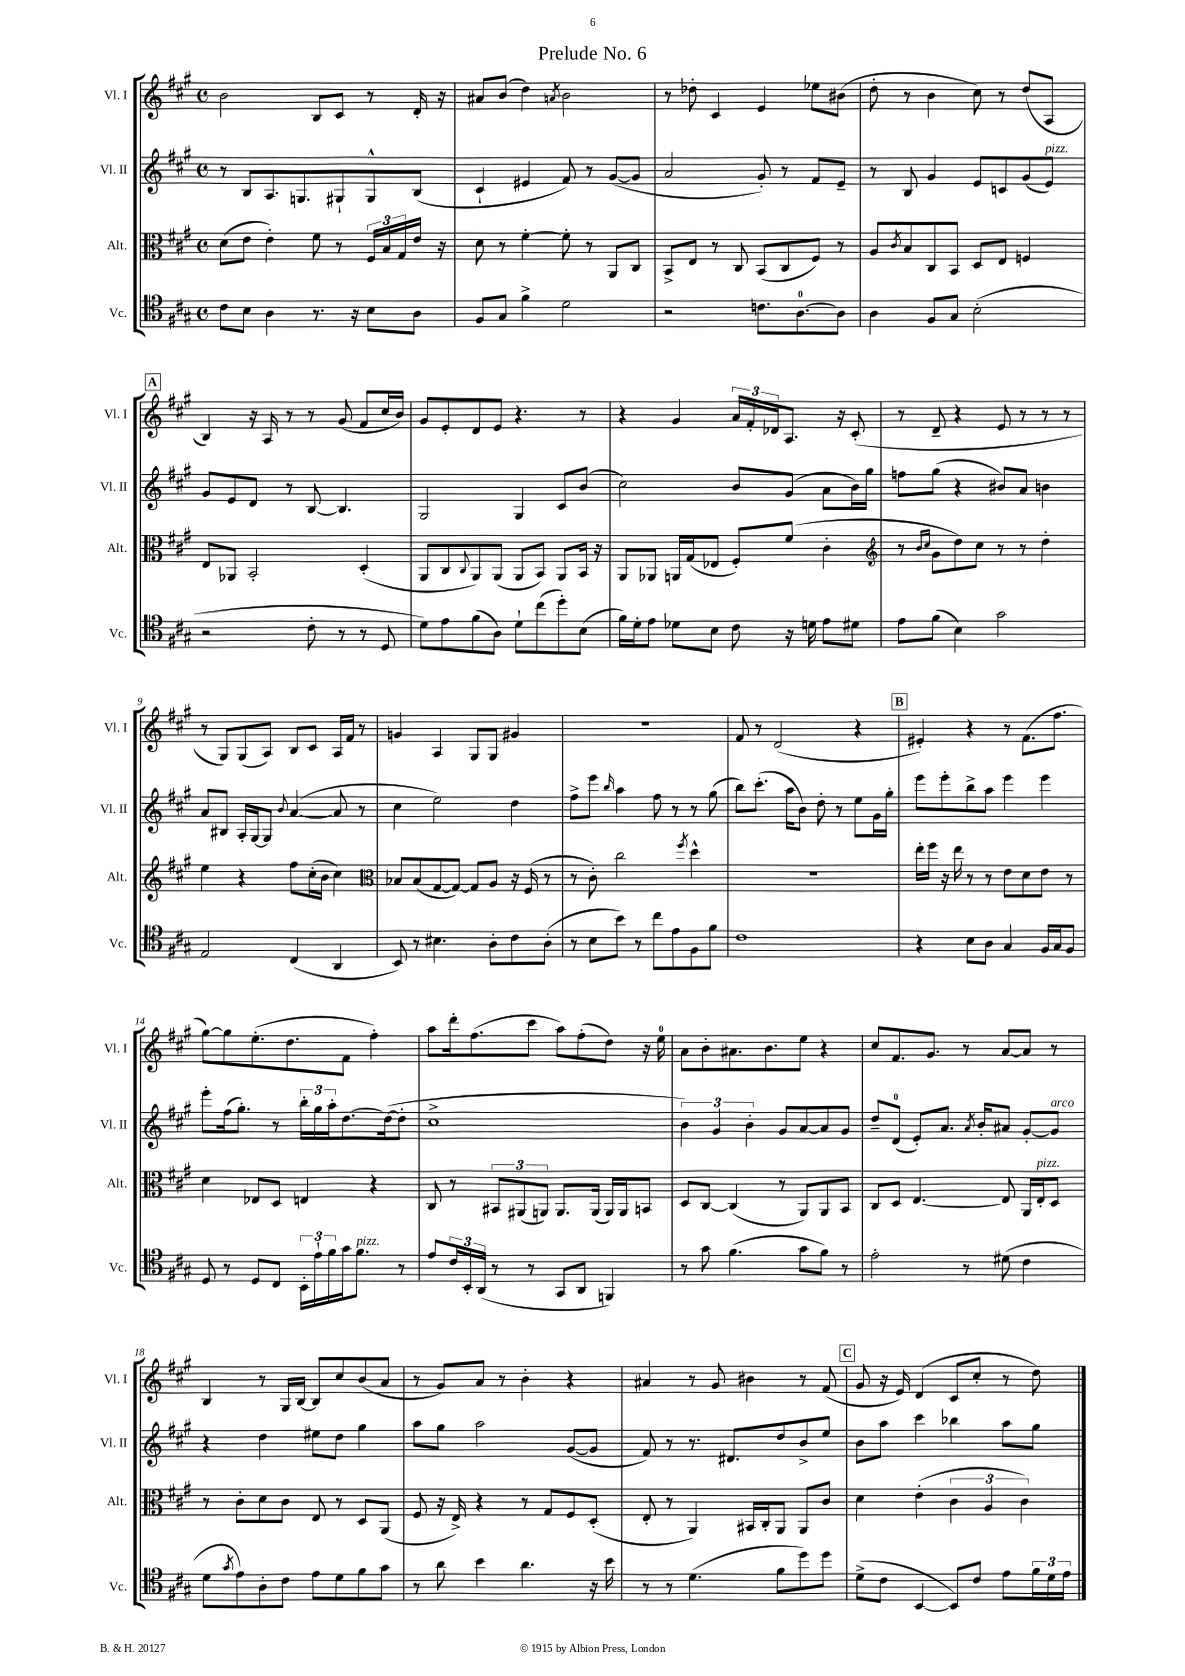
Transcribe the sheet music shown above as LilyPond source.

\header { title = "Prelude No. 6" }
<<
\new StaffGroup <<
\new Staff = "s0" \with { instrumentName = "Vl. I" shortInstrumentName = "Vl. I" } {
    \clef treble \key a \major \defaultTimeSignature \time 4/4
    b'2 b8 cis'8 r8 d'16-. r16 |
    ais'8 b'8( d''4) \acciaccatura { a'8 } b'2 |
    r8 des''8-. cis'4 e'4 ees''8 bis'8( |
    d''8-. r8 b'4 cis''8) r8 d''8( a8 |
    \mark \markup { \box "A" } b4) r16 a16 r8 r8 gis'8( fis'8 cis''16 b'16) |
    gis'8 e'8-. d'8 e'8 r4. r8 |
    r4 gis'4 \tuplet 3/2 { a'16 fis'16-. des'16 } a8. r16 cis'8-.( |
    r8 d'8-- r4 e'8 r8 r8 r8 |
    r8 gis8) gis8( a8) b8 cis'8 a16 fis'16 r8 |
    g'4 a4 gis8 gis8 gis'4 |
    R1 |
    fis'8 r8 d'2( r4 |
    \mark \markup { \box "B" } eis'4-.) r4 r8 fis'8.( fis''8. |
    gis''8~) gis''8 e''8.-.( d''8. fis'8 fis''4-.) |
    a''8 d'''16-. fis''8.( cis'''8 a''8) fis''8-.( d''8) r16 e''16-0 |
    a'8 b'8-. ais'8. b'8. e''8 r4 |
    cis''8 fis'8. gis'8. r8 a'8~ a'8 r8 |
    b4 r8 gis16 b16~ b8 cis''8 b'8( a'8 |
    r8 gis'8) a'8 r8 b'4-. r4 |
    ais'4 r8 gis'8 bis'4 r8 fis'8( |
    \mark \markup { \box "C" } gis'8 r16 e'16) d'4( cis'8 cis''8-. r8 d''8) \bar "|." |
}
\new Staff = "s1" \with { instrumentName = "Vl. II" shortInstrumentName = "Vl. II" } {
    \clef treble \key a \major \defaultTimeSignature \time 4/4
    r8 b8 a8. g8. gis8-! gis8-^ b8( |
    cis'4-! eis'4 fis'8) r8 gis'8~( gis'8 |
    a'2 gis'8-.) r8 fis'8 e'8-- |
    r8 b8 gis'4 e'8 c'8 gis'8( e'8^\markup { \italic "pizz." }) |
    \mark \markup { \box "A" } gis'8 e'8 d'8 r8 b8~ b4. |
    gis2 gis4 cis'8 b'8( |
    cis''2) b'8 gis'8( a'8 b'16) gis''16 |
    f''8 gis''8( r4 bis'8) a'8 b'4 |
    a'8 bis8 a16-. gis16~ gis8 \appoggiatura { b'8 } a'4~( a'8 r8 |
    cis''4 e''2) d''4 |
    fis''8-> e'''8 \grace { b''16 } a''4 fis''8 r8 r8 gis''8( |
    b''8) cis'''8.-.( a''16 b'8) d''8-. r8 e''8 gis'16 gis''16-. |
    \mark \markup { \box "B" } e'''8 e'''8-. b''8-> a''8 e'''4 e'''4 |
    e'''8-. fis''16( gis''8.-.) r8 \tuplet 3/2 { b''16-. gis''16 a''16-. } d''8.~ d''16~( d''8-. |
    cis''1-> |
    \tuplet 3/2 { b'4) gis'4 b'4-. } gis'8 a'8~ a'8 gis'8 |
    d''8-- d'8-0( e'8-.) a'8. \acciaccatura { a'8 } b'16-. ais'8 gis'8~-. gis'8^\markup { \italic "arco" } |
    r4 d''4 eis''8 d''8 gis''4 |
    a''8 gis''8 a''2 gis'8~( gis'8 |
    fis'8) r8 r8. dis'8. d''8 b'8-> e''8 |
    \mark \markup { \box "C" } b'8 a''8 cis'''4 bes''4 a''8 gis''8 \bar "|." |
}
\new Staff = "s2" \with { instrumentName = "Alt." shortInstrumentName = "Alt." } {
    \clef alto \key a \major \defaultTimeSignature \time 4/4
    d'8( e'8 e'4-.) fis'8 r8 \tuplet 3/2 { fis16 b16 gis16 } e'16 r16 |
    d'8 r8 fis'4~-. fis'8-. r8 a,8 cis8 |
    b,8-> e8 r8 cis8 b,8( cis8 fis8) r8 |
    a8 \acciaccatura { cis'8 } b8 cis8 b,8 d8 e8 f4 |
    \mark \markup { \box "A" } e8 aes,8 b,2-. d4-.( |
    a,8 cis8 \appoggiatura { cis8 } a,8) a,8( a,8 b,8) a,8 b,16 r16 |
    a,8 aes,8 a,16 gis16( ees8 fis8-.) fis'8( cis'4-. |
    \clef treble r8 \grace { b'16 cis''16 } gis'8 d''8) cis''8 r8 r8 d''4-. |
    e''4 r4 fis''8 cis''16-.( b'16 cis''4) |
    \clef alto bes8 bes8( gis8~ gis8~) gis8 a8 r16 fis16( r8 |
    r8 cis'8-.) cis''2 \acciaccatura { fis''8 } d''4-^ |
    R1 |
    \mark \markup { \box "B" } e''16-. fis''16 r16 e''16 r8 r8 e'8 d'8 e'8 r8 |
    d'4 ees8 d8 e4 r4 |
    cis8 r8 \tuplet 3/2 { bis,8 ais,8( a,8) } a,8. a,16( a,16) a,16 b,8 |
    d8 cis8~ cis4( r8 a,8) a,8 b,8 |
    cis8 d8 e4.~ e8 a,16 e16-.^\markup { \italic "pizz." } d8 |
    r8 cis'8-. d'8 cis'8 e8 r8 d8 a,8( |
    fis8 r16 e16->) r4 r8 gis8 fis8 d8-.( |
    e8-. r8 a,4) bis,16 cis16-. a,8 a,8 cis'8 |
    \mark \markup { \box "C" } d'4 e'4-.( \tuplet 3/2 { cis'4 a4 cis'4) } \bar "|." |
}
\new Staff = "s3" \with { instrumentName = "Vc." shortInstrumentName = "Vc." } {
    \clef tenor \key a \major \defaultTimeSignature \time 4/4
    cis'8 b8 a4 r8. r16 b8 a8 |
    fis8 gis8 fis'4-> d'2 |
    r2 c'8. a8.-0~ a8 |
    a4 fis8 gis8 b2-.( |
    \mark \markup { \box "A" } r2 cis'8-. r8 r8 d8 |
    d'8) e'8 fis'8( a8) d'8-! cis''8( d''8-.) b8( |
    fis'16) d'16-. e'8 des'8 b8 cis'8 r16 d'16 e'8 dis'8 |
    e'8 fis'8( b4) gis'2 |
    e2 cis4( a,4 |
    b,8) r8 bis4. a8-. cis'8 a8-.( |
    r8 b8 b'8) r8 cis''8 e'8 fis8 fis'8 |
    cis'1 |
    \mark \markup { \box "B" } r4 b8 a8 gis4 fis16 gis16 fis8 |
    d8 r8 d8 cis8 \tuplet 3/2 { b,16-. e'16-! fis'16 } gis'16 fis'8.^\markup { \italic "pizz." } r8 |
    e'8 \tuplet 3/2 { cis'16 b,16-. a,16( } r8 r8 gis,8 a,8 f,4) |
    r8 gis'8 fis'4.( gis'8 fis'8) r8 |
    e'2-. r8 dis'8( cis'4 |
    d'8 \acciaccatura { gis'8 } e'8) a8-. cis'8 e'8 d'8 fis'8 gis'8 |
    r8 a'8 b'4 a'4. r16 b'16 |
    r8 r8 d'4.( fis'8 d''8) d''8 |
    \mark \markup { \box "C" } d'8->( cis'8 b,4~ b,8) cis'8 e'8 \tuplet 3/2 { fis'16 d'16 e'16 } \bar "|." |
}
>>
>>
